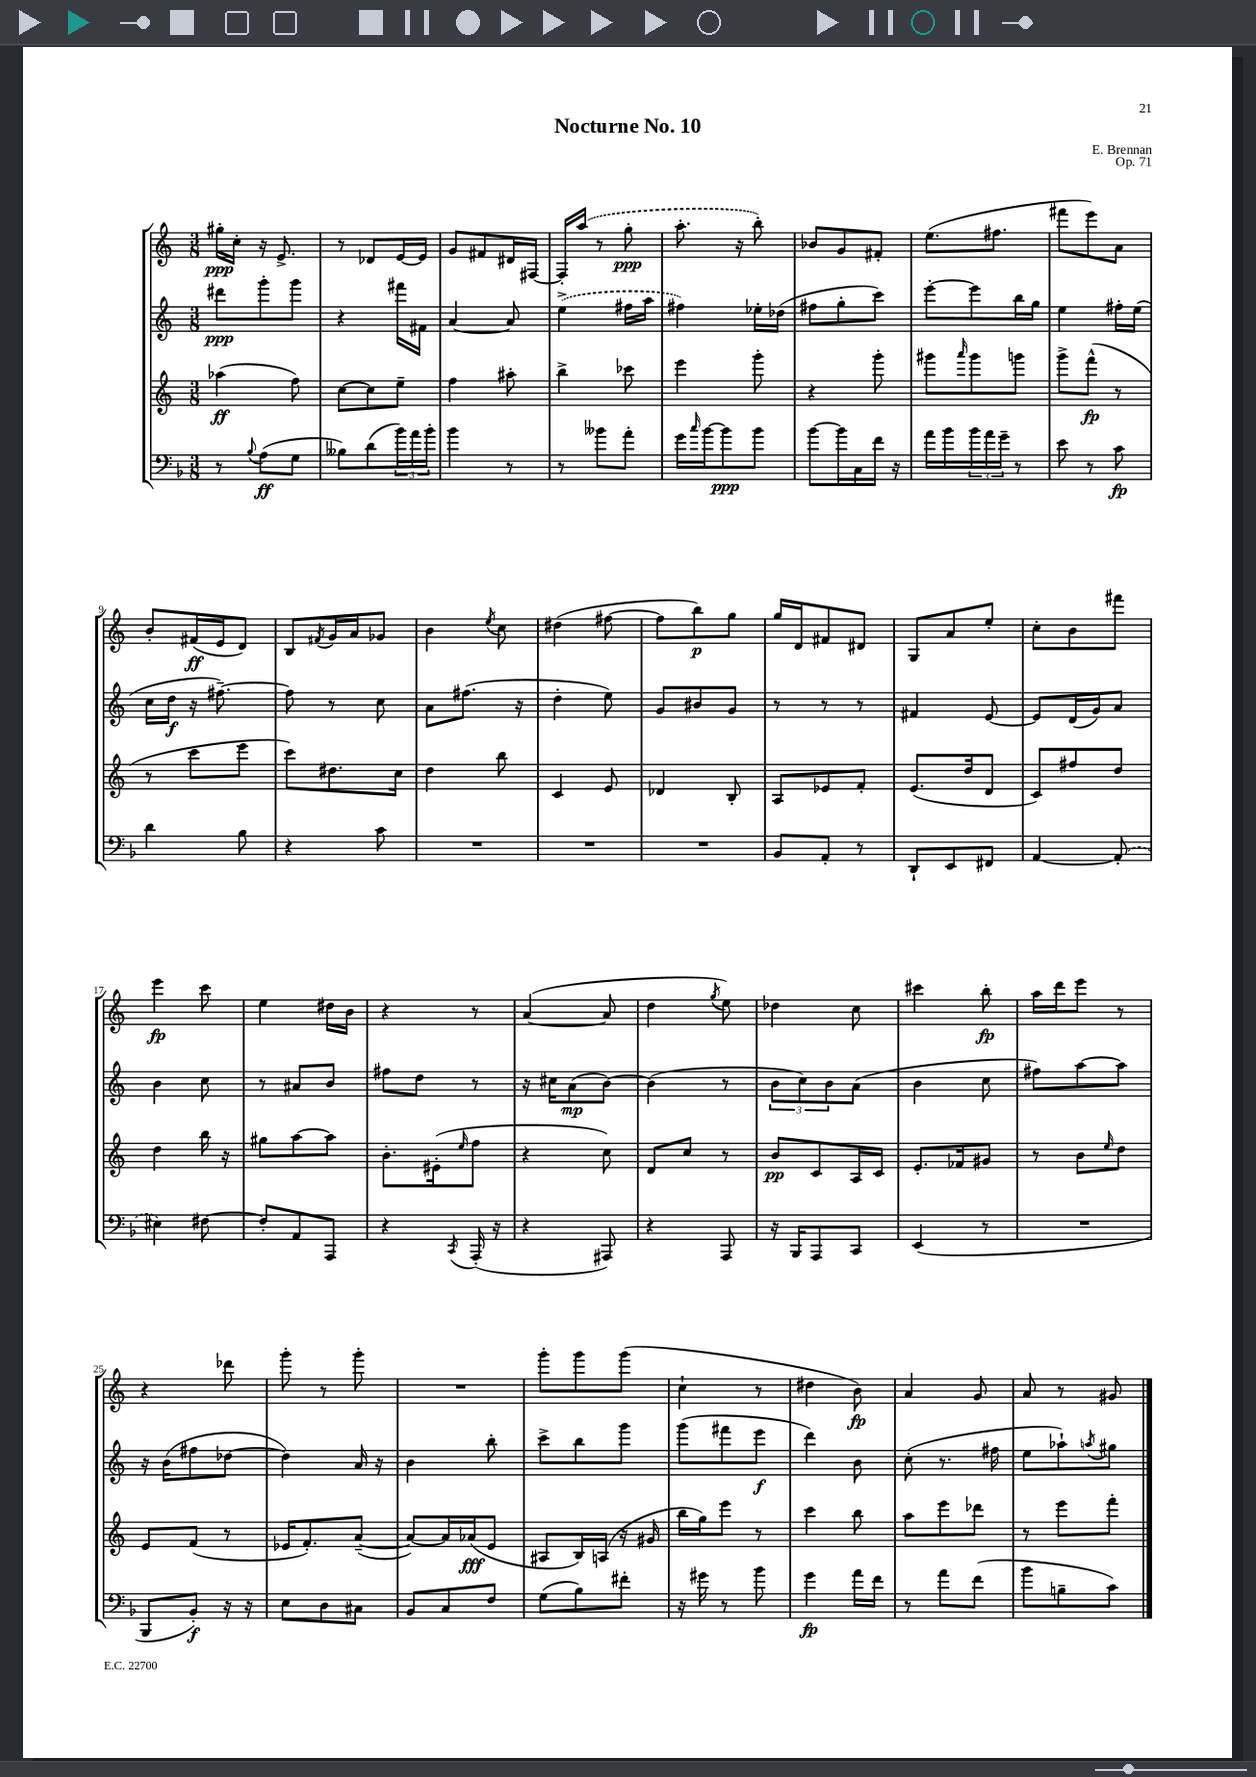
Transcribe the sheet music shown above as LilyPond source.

\header { title = "Nocturne No. 10" composer = "E. Brennan" opus = "Op. 71" }
<<
\new StaffGroup <<
\new Staff = "s0" {
    \clef treble \key c \major \numericTimeSignature \time 3/8
    gis''16-.\ppp c''16-. r16 e'8.-> |
    r8 des'8 e'16~ e'16 |
    g'8 fis'8 dis'16 fis16~ |
    fis16-. \once \slurDashed a''16( r8 g''8-.\ppp |
    a''8.-. r16 b''8-.) |
    bes'8 g'8 fis'8-. |
    e''8.( fis''8. |
    fis'''8 e'''8) a'8 |
    b'8-. fis'16\ff( e'16 d'8) |
    b8 \acciaccatura { fis'8 } g'16 a'16 ges'8 |
    b'4 \acciaccatura { e''8 } c''8 |
    dis''4( fis''8~ |
    fis''8 b''8\p) g''8 |
    g''16 d'16 fis'8 dis'8 |
    g8 a'8 e''8-. |
    c''8-. b'8 fis'''8 |
    e'''4\fp c'''8 |
    e''4 dis''16 b'16 |
    r4 r8 |
    a'4~( a'8 |
    d''4 \acciaccatura { g''8 } e''8) |
    des''4 c''8 |
    cis'''4 b''8-.\fp |
    a''16 d'''16 e'''8 r8 |
    r4 des'''8 |
    g'''8-. r8 g'''8-. |
    R4. |
    g'''8-. g'''8 g'''8( |
    c''4-! r8 |
    dis''4 b'8\fp) |
    a'4 g'8 |
    a'8 r8 gis'8 \bar "|." |
}
\new Staff = "s1" {
    \clef treble \key c \major \numericTimeSignature \time 3/8
    dis'''8\ppp g'''8-. g'''8 |
    r4 fis'''16 fis'16 |
    a'4~ a'8 |
    \once \slurDashed e''4->( fis''16 a''16 |
    fis''4) ees''16-. des''16( |
    fis''8 g''8-. c'''8) |
    e'''8~-. e'''8 b''16 g''16 |
    e''4 fis''16-. e''16( |
    c''16 d''16\f r16 fis''8.~--) |
    fis''8 r8 c''8 |
    a'8 fis''8.( r16 |
    d''4-. e''8) |
    g'8 bis'8 g'8 |
    r8 r8 r8 |
    fis'4 e'8~ |
    e'8 d'16( g'16) a'8 |
    b'4 c''8 |
    r8 ais'8 b'8 |
    fis''8 d''8 r8 |
    r16 cis''16 a'8\mp( b'8~) |
    b'4( r8 |
    \tuplet 3/2 { b'8 c''8) b'8 } a'8( |
    b'4 c''8 |
    fis''8) a''8~ a''8 |
    r16 b'16( fis''8 des''8~ |
    des''4) a'16 r16 |
    b'4 b''8-. |
    c'''8-> b''8 g'''8 |
    g'''8( fis'''8 e'''8\f |
    d'''4) b'8 |
    c''8-.( r8. fis''16 |
    e''8 aes''8-!) \acciaccatura { a''8 } gis''8 \bar "|." |
}
\new Staff = "s2" {
    \clef treble \key c \major \numericTimeSignature \time 3/8
    aes''4\ff( f''8) |
    c''8~ c''8 e''8-- |
    f''4 ais''8-. |
    b''4-> ces'''8 |
    e'''4 g'''8-. |
    r4 g'''8-. |
    gis'''8 \grace { a'''16 } gis'''8 g'''8 |
    g'''8-> f'''8-^\fp( r8 |
    r8 c'''8 e'''8 |
    c'''8) dis''8. c''16 |
    d''4 b''8 |
    c'4 e'8 |
    des'4 b8-. |
    a8 ees'8 f'8-. |
    e'8.( d''16 d'8 |
    c'8) fis''8 d''8 |
    d''4 b''16 r16 |
    gis''8 a''8~ a''8 |
    b'8.-. eis'16-.( \grace { e''16 } f''8 |
    r4 c''8) |
    d'8 c''8 r8 |
    b'8\pp c'8 a16 c'16 |
    e'8.-. fes'16 gis'8 |
    r8 b'8 \grace { e''16 } d''8 |
    e'8 f'8( r8 |
    ees'16 f'8.-.) a'8~--( |
    a'8~) a'16 aes'16\fff( e'8 |
    ais8 b16) a16( r16 gis'16 |
    b''16 g''16) e'''8 r8 |
    c'''4 b''8 |
    a''8 e'''8 des'''8 |
    r8 e'''8 f'''8-. \bar "|." |
}
\new Staff = "s3" {
    \clef bass \key f \major \numericTimeSignature \time 3/8
    r8 \appoggiatura { bes8 } a8\ff( g8 |
    beses8) d'8( \tuplet 3/2 { bes'16) a'16 bes'16-. } |
    bes'4 r8 |
    r8 beses'8 a'8-. |
    g'16 \grace { c''16 } bes'16~ bes'8\ppp bes'8 |
    bes'8~ bes'16 c16 f'16 r16 |
    a'16 bes'16 \tuplet 3/2 { bes'16 a'16 g'16-- } r8 |
    e'8 r8 c'8\fp |
    d'4 bes8 |
    r4 c'8 |
    R4. |
    R4. |
    R4. |
    bes,8 a,8-. r8 |
    d,8-! e,8 fis,8 |
    a,4~ \once \slurDashed a,8-.( |
    eis4) fis8~ |
    fis8-. a,8 a,,8 |
    r4 \acciaccatura { c,8 } a,,16-.( r16 |
    r4 ais,,8) |
    r4 a,,8 |
    r16 bes,,16 a,,8 c,8 |
    e,4( r8 |
    R4. |
    bes,,8 bes,8-.\f) r16 r16 |
    e8 d8 cis8 |
    bes,8 c8 f8 |
    g8( bes8) fis'8-. |
    r16 gis'16 r8 bes'8 |
    g'4\fp a'16 f'16 |
    r8 a'8 f'8( |
    bes'8 b8-- c'8) \bar "|." |
}
>>
>>
